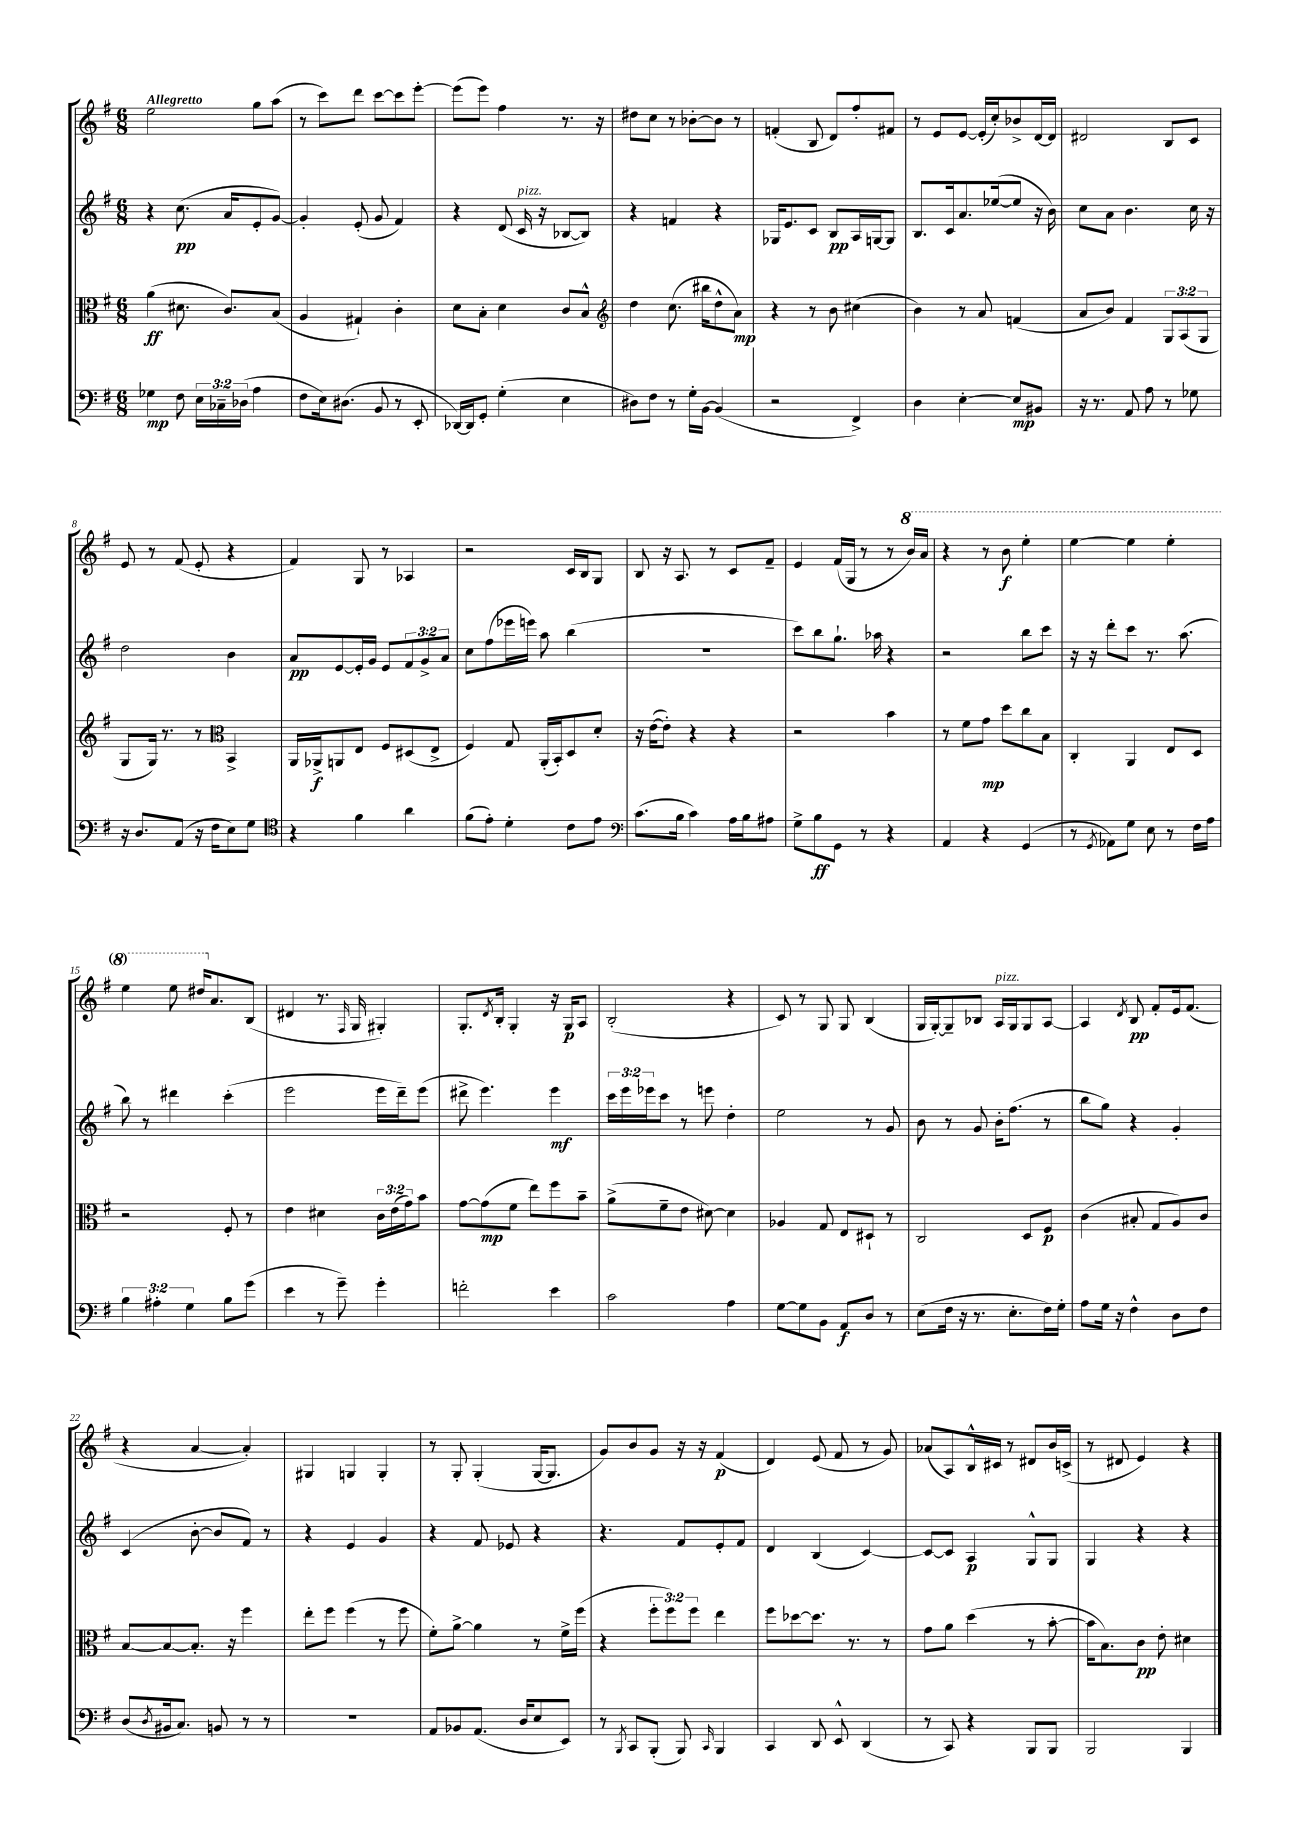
<<
\new StaffGroup <<
\new Staff = "s0" {
    \clef treble \key g \major \numericTimeSignature \time 6/8 \tempo "Allegretto"
    e''2 g''8 a''8( |
    r8 c'''8) d'''8 c'''8~ c'''8 e'''8~-. |
    e'''8( e'''8) fis''4 r8. r16 |
    dis''8 c''8 r8 bes'8~-. bes'8 r8 |
    f'4-.( b8 d'8) fis''8-. fis'8 |
    r8 e'8 e'8~ e'16-.( c''16-.) bes'8-> d'16~ d'16 |
    dis'2 b8 c'8 |
    e'8 r8 fis'8( e'8-. r4 |
    fis'4) g8 r8 aes4 |
    r2 c'16 b16 g8 |
    b8 r16 a8. r8 c'8 fis'8-- |
    e'4 fis'16( g16 r8 r8 \ottava #1 b''16) a''16 |
    r4 r8 b''8\f e'''4-. |
    e'''4~ e'''4 e'''4-. |
    e'''4 e'''8 dis'''16 \ottava #0 a'8. b8( |
    dis'4 r8. \grace { fis16 } g16 gis4-.) |
    g8.-. \acciaccatura { d'8 } b16-. g4-. r16 g16\p a8 |
    b2-.( r4 |
    c'8) r8 g8 g8 b4( |
    g16 g16~-.) g8-- bes8 a16^\markup { \italic "pizz." } g16 g8 a8~ |
    a4 \acciaccatura { d'8 } b8\pp fis'8-. e'16 fis'8.( |
    r4 a'4~ a'4-.) |
    gis4 g4 g4-. |
    r8 g8-. g4-.( g16~ g8. |
    g'8) b'8 g'8 r16 r16 fis'4\p( |
    d'4) e'8( fis'8 r8 g'8) |
    aes'8( a8) b16-^ cis'16 r8 dis'8 b'16 c'16->( |
    r8 dis'8 e'4) r4 \bar "|." |
}
\new Staff = "s1" {
    \clef treble \key g \major \numericTimeSignature \time 6/8 \override Staff.TupletNumber.text = #tuplet-number::calc-fraction-text
    r4 c''8.\pp( a'16 e'8-. g'8~) |
    g'4-. e'8-.( g'8 fis'4) |
    r4 d'8( c'16^\markup { \italic "pizz." } r16 bes8~ bes8) |
    r4 f'4 r4 |
    ges16 e'8. c'8 b8\pp a16 g16~ g8 |
    b8. c'16 a'8. ees''16~( ees''8 r16 b'16) |
    c''8 a'8 b'4. c''16 r16 |
    d''2 b'4 |
    a'8\pp e'8~ e'16-. g'16 e'8 \tuplet 3/2 { fis'8 g'8-> a'8 } |
    c''8 fis''8( ees'''16 e'''16) a''8 b''4( |
    R2. |
    c'''8) b''8 g''8.-! aes''16 r4 |
    r2 b''8 c'''8 |
    r16 r16 d'''8-. c'''8 r8. a''8.( |
    b''8) r8 dis'''4 c'''4-.( |
    e'''2 e'''16 d'''16--) e'''8( |
    dis'''8-> e'''4.) e'''4\mf |
    \tuplet 3/2 { c'''16 e'''16 ees'''16 } c'''8 r8 e'''8 d''4-. |
    e''2 r8 g'8 |
    b'8 r8 g'8 b'16-. fis''8.( r8 |
    b''8 g''8) r4 g'4-. |
    c'4( b'8~-. b'8 fis'8) r8 |
    r4 e'4 g'4 |
    r4 fis'8 ees'8 r4 |
    r4. fis'8 e'8-. fis'8 |
    d'4 b4( c'4~) |
    c'8~ c'8 a4\p g8-^ g8 |
    g4 r4 r4 \bar "|." |
}
\new Staff = "s2" {
    \clef alto \key g \major \numericTimeSignature \time 6/8 \override Staff.TupletNumber.text = #tuplet-number::calc-fraction-text
    a'4\ff( dis'8. c'8.) b8( |
    a4 gis4-!) c'4-. |
    d'8 b8-. d'4 c'8 b8-^ |
    \clef treble d''4 c''8.( bis''16 d''8-^ a'8\mp) |
    r4 r8 b'8 cis''4( |
    b'4) r8 a'8 f'4( |
    a'8 b'8) fis'4 \tuplet 3/2 { g8 a8( g8 } |
    g8 g16) r8. r8 \clef alto b,4-> |
    a,16 aes,16->\f a,8 e8 fis8 dis8( e8-> |
    fis4) g8 a,16-.( b,16-.) d8 d'8-. |
    r16 e'16~( e'8-.) r4 r4 |
    r2 b'4 |
    r8 fis'8 g'8\mp d''8 c''8 b8 |
    c4-. a,4 e8 d8 |
    r2 fis8-. r8 |
    e'4 dis'4 \tuplet 3/2 { c'16 e'16( g'16) } b'8 |
    g'8~ g'8\mp( fis'8 e''8) fis''8 b'8-- |
    a'8->( fis'8-- e'8 dis'8~) dis'4 |
    aes4 g8 e8 dis8-! r8 |
    c2 d8 fis8\p |
    c'4( bis8-. g8 a8) c'8 |
    b8~ b8~ b8.-. r16 fis''4 |
    e''8-. fis''8 fis''4( r8 fis''8 |
    fis'8-.) a'8~-> a'4 r8 fis'16-> fis''16( |
    r4 \tuplet 3/2 { fis''8-. fis''8) fis''8 } e''4 |
    fis''8 des''8~ des''8. r8. r8 |
    g'8 a'8 d''4( r8 b'8~-. |
    b'16 b8.) c'8\pp e'8-. dis'4 \bar "|." |
}
\new Staff = "s3" {
    \clef bass \key g \major \numericTimeSignature \time 6/8 \override Staff.TupletNumber.text = #tuplet-number::calc-fraction-text
    ges4\mp fis8 \tuplet 3/2 { e16 ces16-- des16( } a4 |
    fis8 e16) dis8.( b,8 r8 e,8-. |
    des,16~) des,16 g,8-. g4-.( e4 |
    dis8) fis8 r8 g16-. b,16~ b,4( |
    r2 fis,4->) |
    d4 e4~-. e8\mp bis,8 |
    r16 r8. a,8 a8 r8 ges8 |
    r16 d8. a,8( r16 fis16 e8) g8 |
    \clef tenor r4 fis'4 a'4 |
    fis'8( e'8-.) d'4-. c'8 e'8 |
    \clef bass c'8.( b16 c'4) a16 b16 ais8 |
    g8-> b8\ff g,8 r8 r4 |
    a,4 r4 g,4( |
    r8 \acciaccatura { g,8 } aes,8) g8 e8 r8 fis16 a16 |
    \tuplet 3/2 { b4 ais4-. g4 } b8 g'8( |
    e'4 r8 g'8--) g'4-. |
    f'2-. e'4 |
    c'2 a4 |
    g8~ g8 b,8 a,8\f d8 r8 |
    e8( fis16 r16 r8. e8.-. fis16) g16-. |
    a8 g16 r16 fis4-^ d8 fis8 |
    d8( \acciaccatura { d8 } bis,16 c8.) b,8 r8 r8 |
    R2. |
    a,8 bes,8 a,8.( d16 e8 e,8) |
    r8 \acciaccatura { b,,8 } c,8 b,,8-.( b,,8) \grace { c,16 } b,,4 |
    c,4 d,8 e,8-^ d,4( |
    r8 c,8) r4 b,,8 b,,8 |
    b,,2 b,,4 \bar "|." |
}
>>
>>
